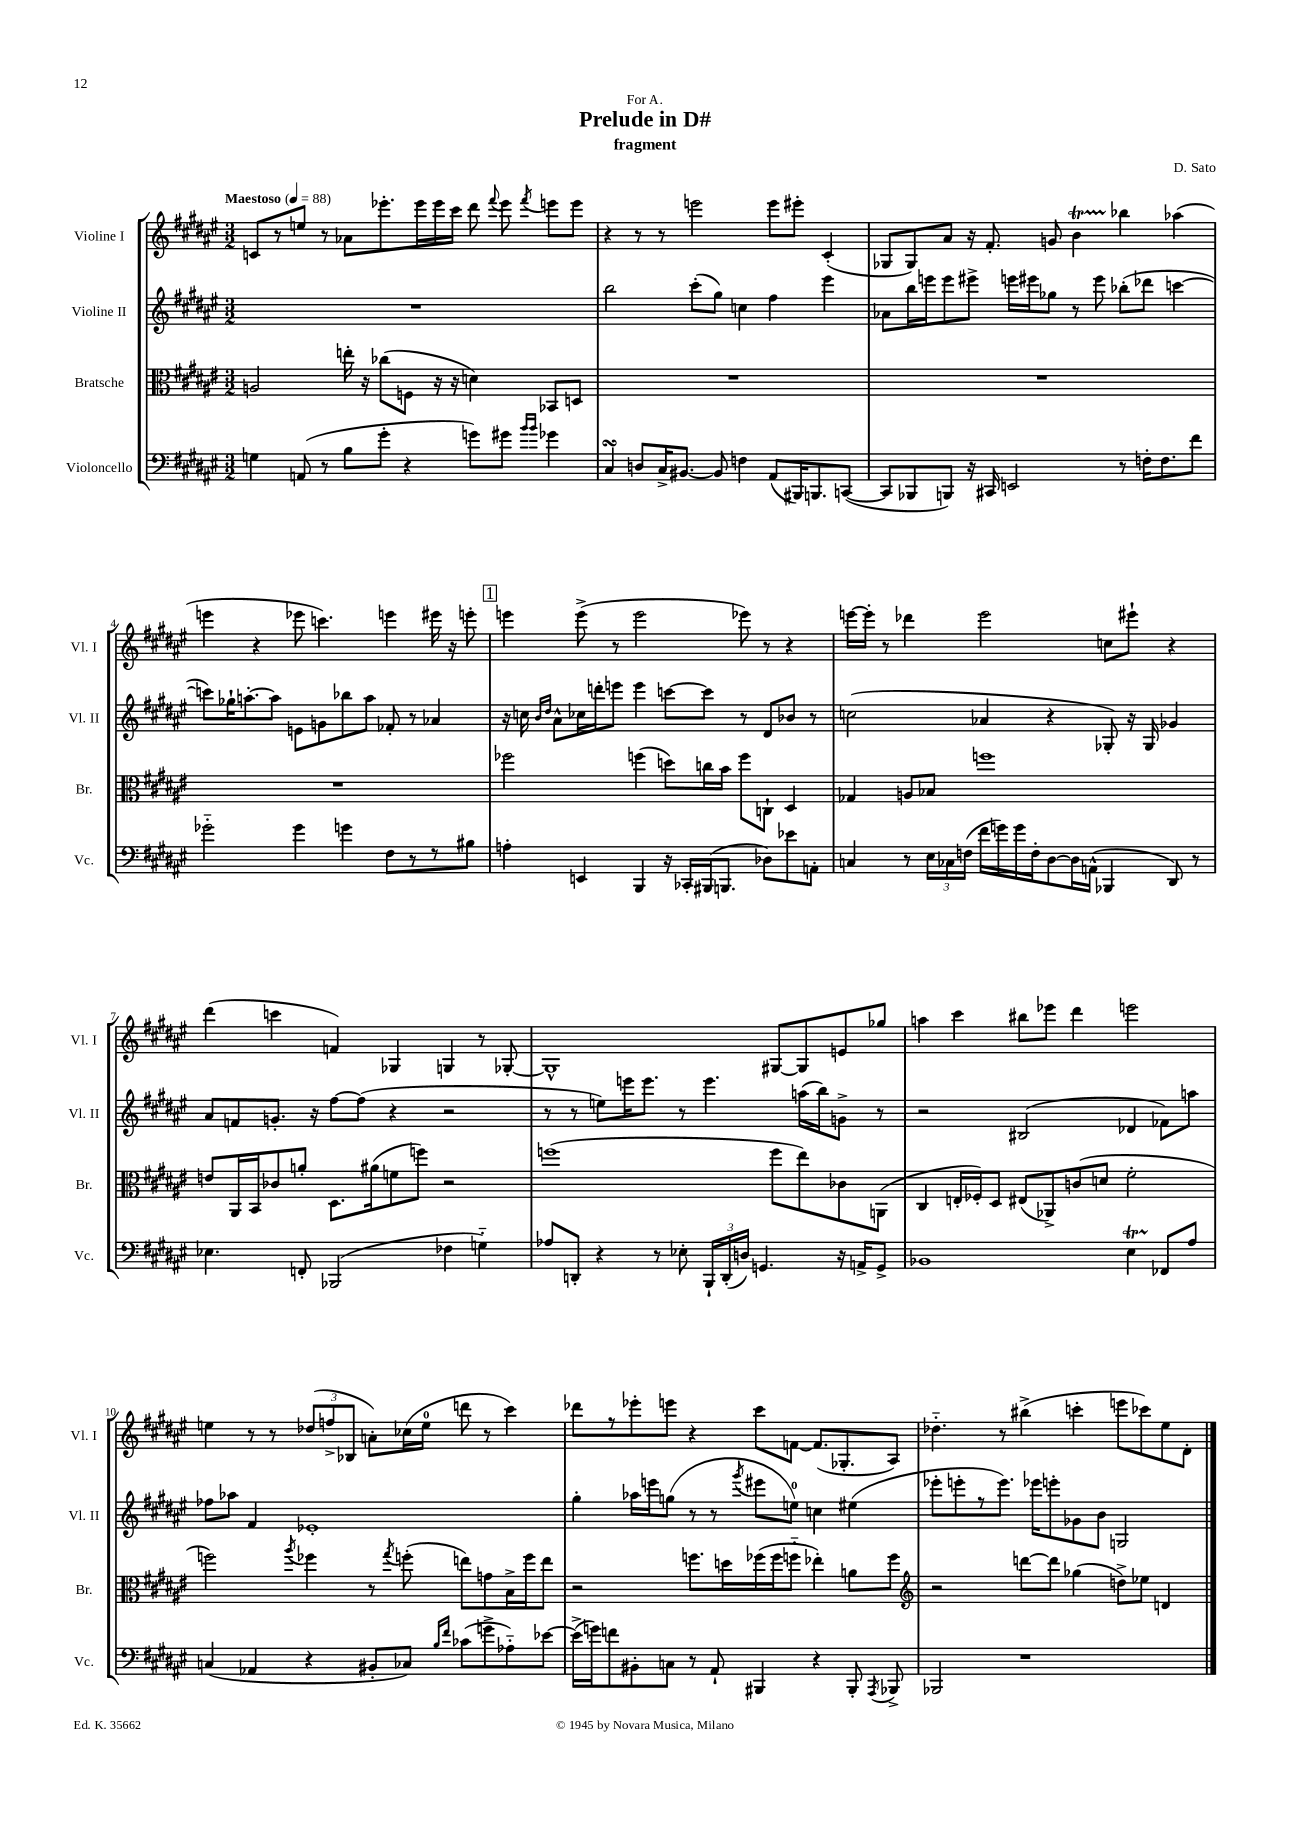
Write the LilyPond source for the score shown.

\header { title = "Prelude in D#" composer = "D. Sato" subtitle = "fragment" dedication = "For A." }
<<
\new StaffGroup <<
\new Staff = "s0" \with { instrumentName = "Violine I" shortInstrumentName = "Vl. I" } {
    \clef treble \key fis \major \numericTimeSignature \time 3/2 \tempo "Maestoso" 4 = 88
    \autoBeamOff c'8[ r8 e''8] r8 aes'8[ ees'''8.-. ees'''16 ees'''16 cis'''16] dis'''8 \appoggiatura { fis'''8 } ees'''8 \acciaccatura { fis'''8 } e'''8[ e'''8] |
    r4 r8 r8 e'''2 e'''8[ eis'''8]-. cis'4-.( |
    ges8[ ges8) ais'8] r16 fis'8.-. g'8 b'4\startTrillSpan bes''4\stopTrillSpan aes''4( |
    e'''4 r4 ees'''8 c'''4.) e'''4 eis'''16 r16 e'''8-. |
    \mark \markup { \box "1" } e'''4 e'''8->( r8 e'''2 ees'''8) r8 r4 |
    e'''16[~ e'''16]-. r8 des'''4 e'''2 c''8[ eis'''8]-! r4 |
    dis'''4( c'''4 f'4) ges4 g4 r8 ges8~-. |
    ges1-^ gis8[~ gis8 e'8 ges''8] |
    a''4 cis'''4 bis''8[ ees'''8] dis'''4 e'''2 |
    e''4 r8 r8 \tuplet 3/2 { des''8[( f''8-> bes8] } a'8[-.) ces''16( e''16]-0 d'''8 r8 cis'''4) |
    des'''8[ r8 ees'''8-. e'''8] r4 cis'''8[ f'8]~ f'8.[( ges8.-. ais8]) |
    des''4.-_ r8 bis''4->( c'''4-. e'''8[ ces'''8) eis''8 dis'8]-. \bar "|." |
}
\new Staff = "s1" \with { instrumentName = "Violine II" shortInstrumentName = "Vl. II" } {
    \clef treble \key fis \major \numericTimeSignature \time 3/2
    \autoBeamOff R1. |
    b''2 cis'''8[-.( gis''8]) c''4 fis''4 eis'''4 |
    aes'8[ b''16 e'''16 e'''8 eis'''8]-> e'''16[ eis'''16 ges''8] r8 eis'''8 bes''8[-.( des'''8] c'''4~ |
    c'''8[) ges''16-! a''8.~-. a''8] e'8[ g'8 bes''8 a''8] fes'8-. r8 aes'4 |
    \mark \markup { \box "1" } r16 c''16 \grace { b'16[ dis''16] } ais'8[-^ ces''16 d'''16-. e'''8] e'''4 c'''8[~ c'''8] r8 dis'8[ bes'8] r8 |
    c''2( aes'4 r4 ges8-.) r16 ges16 ges'4 |
    ais'8[ f'8 g'8.]-. r16 fis''8[~ fis''8]( r4 r2 |
    r8 r8 e''8[) e'''16 e'''8.] r8 e'''4. a''16[( b''16) g'8]-> r8 |
    r2 bis2( des'4 fes'8[) a''8] |
    fes''8[ aes''8] fis'4 ees'1-. |
    gis''4-. aes''16[ e'''16 g''8]( r8 r8 \acciaccatura { gis'''8 } eis'''8[ e''8]-0) c''4 eis''4( |
    ees'''8[-. e'''8-. r8 e'''8.]) ees'''16[ e'''8-. ges'8 b'8] g2 \bar "|." |
}
\new Staff = "s2" \with { instrumentName = "Bratsche" shortInstrumentName = "Br." } {
    \clef alto \key fis \major \numericTimeSignature \time 3/2
    \autoBeamOff a2 e''16-. r16 ces''8[( f8] r16 r16 d'4) bes,8[ d8] |
    R1. |
    R1. |
    R1. |
    \mark \markup { \box "1" } fes''2 f''4( d''8[) c''16 b'16] f''8[ c8]-! dis4 |
    ges4 a8[ bes8] f''1 |
    e'8[ ais,16 b,16 ces'8 a'8]-. dis8.[ ais'16( f'8 f''8]) r2 |
    f''1( f''8[ eis''8) ces'8 a,8]( |
    cis4 e16[-. fes16-.) dis8] eis8[( aes,8->) c'8( d'8] fis'2-. |
    f''2) \acciaccatura { ais''8 } fes''4 r8 \acciaccatura { gis''8 } f''8-.( e''8[) g'8 b16-> f''16 e''8] |
    r2 f''8.[ d''16 fes''16( fes''16 f''8]-_ ees''4-.) a'8[ f''8] |
    \clef treble r2 d'''8[~ d'''8] ges''4( d''8[->) ees''8] d'4 \bar "|." |
}
\new Staff = "s3" \with { instrumentName = "Violoncello" shortInstrumentName = "Vc." } {
    \clef bass \key fis \major \numericTimeSignature \time 3/2
    \autoBeamOff g4 a,8( r8 b8[ gis'8]-. r4 g'8[) gis'8] \grace { b'16[ b'16] } ges'4 |
    cis4\turn d8[ cis16-> bis,8.]~ bis,8 f4 ais,8[( bis,,16) b,,8. c,8]~( |
    c,8[ bes,,8 b,,8]) r16 cis,16 e,2 r8 f16[-. f8. fis'8] |
    ges'2-_ ges'4 g'4 fis8[ r8 r8 bis8] |
    \mark \markup { \box "1" } a4-. e,4 b,,4 r16 ces,16[-. bis,,16( b,,8.] des8[) ees'8 a,8]-. |
    c4 r8 \tuplet 3/2 { eis16[ ces16 f16]( } fis'16[ g'16) g'16 f16-. dis8~ dis16 a,16]-^( bes,,4 dis,8) r8 |
    ees4. f,8-. bes,,2( fes4 g4-_) |
    aes8[ d,8]-. r4 r8 ees8-. \tuplet 3/2 { b,,16[-! d,16-.( d16]) } g,4. r16 a,16[-> g,8]-> |
    bes,1 eis4\startTrillSpan fes,8[\stopTrillSpan ais8] |
    c4( aes,4 r4 bis,8[-. ces8]) \grace { b16[ fis'16] } ces'8[( g'8-> aes8-_) ees'8]~ |
    ees'16[->( g'16) f'8 bis,8-. c8] r8 ais,8-! bis,,4 r4 bis,,8-. \acciaccatura { ais,,8 } bes,,8-> |
    bes,,2 r1 \bar "|." |
}
>>
>>
